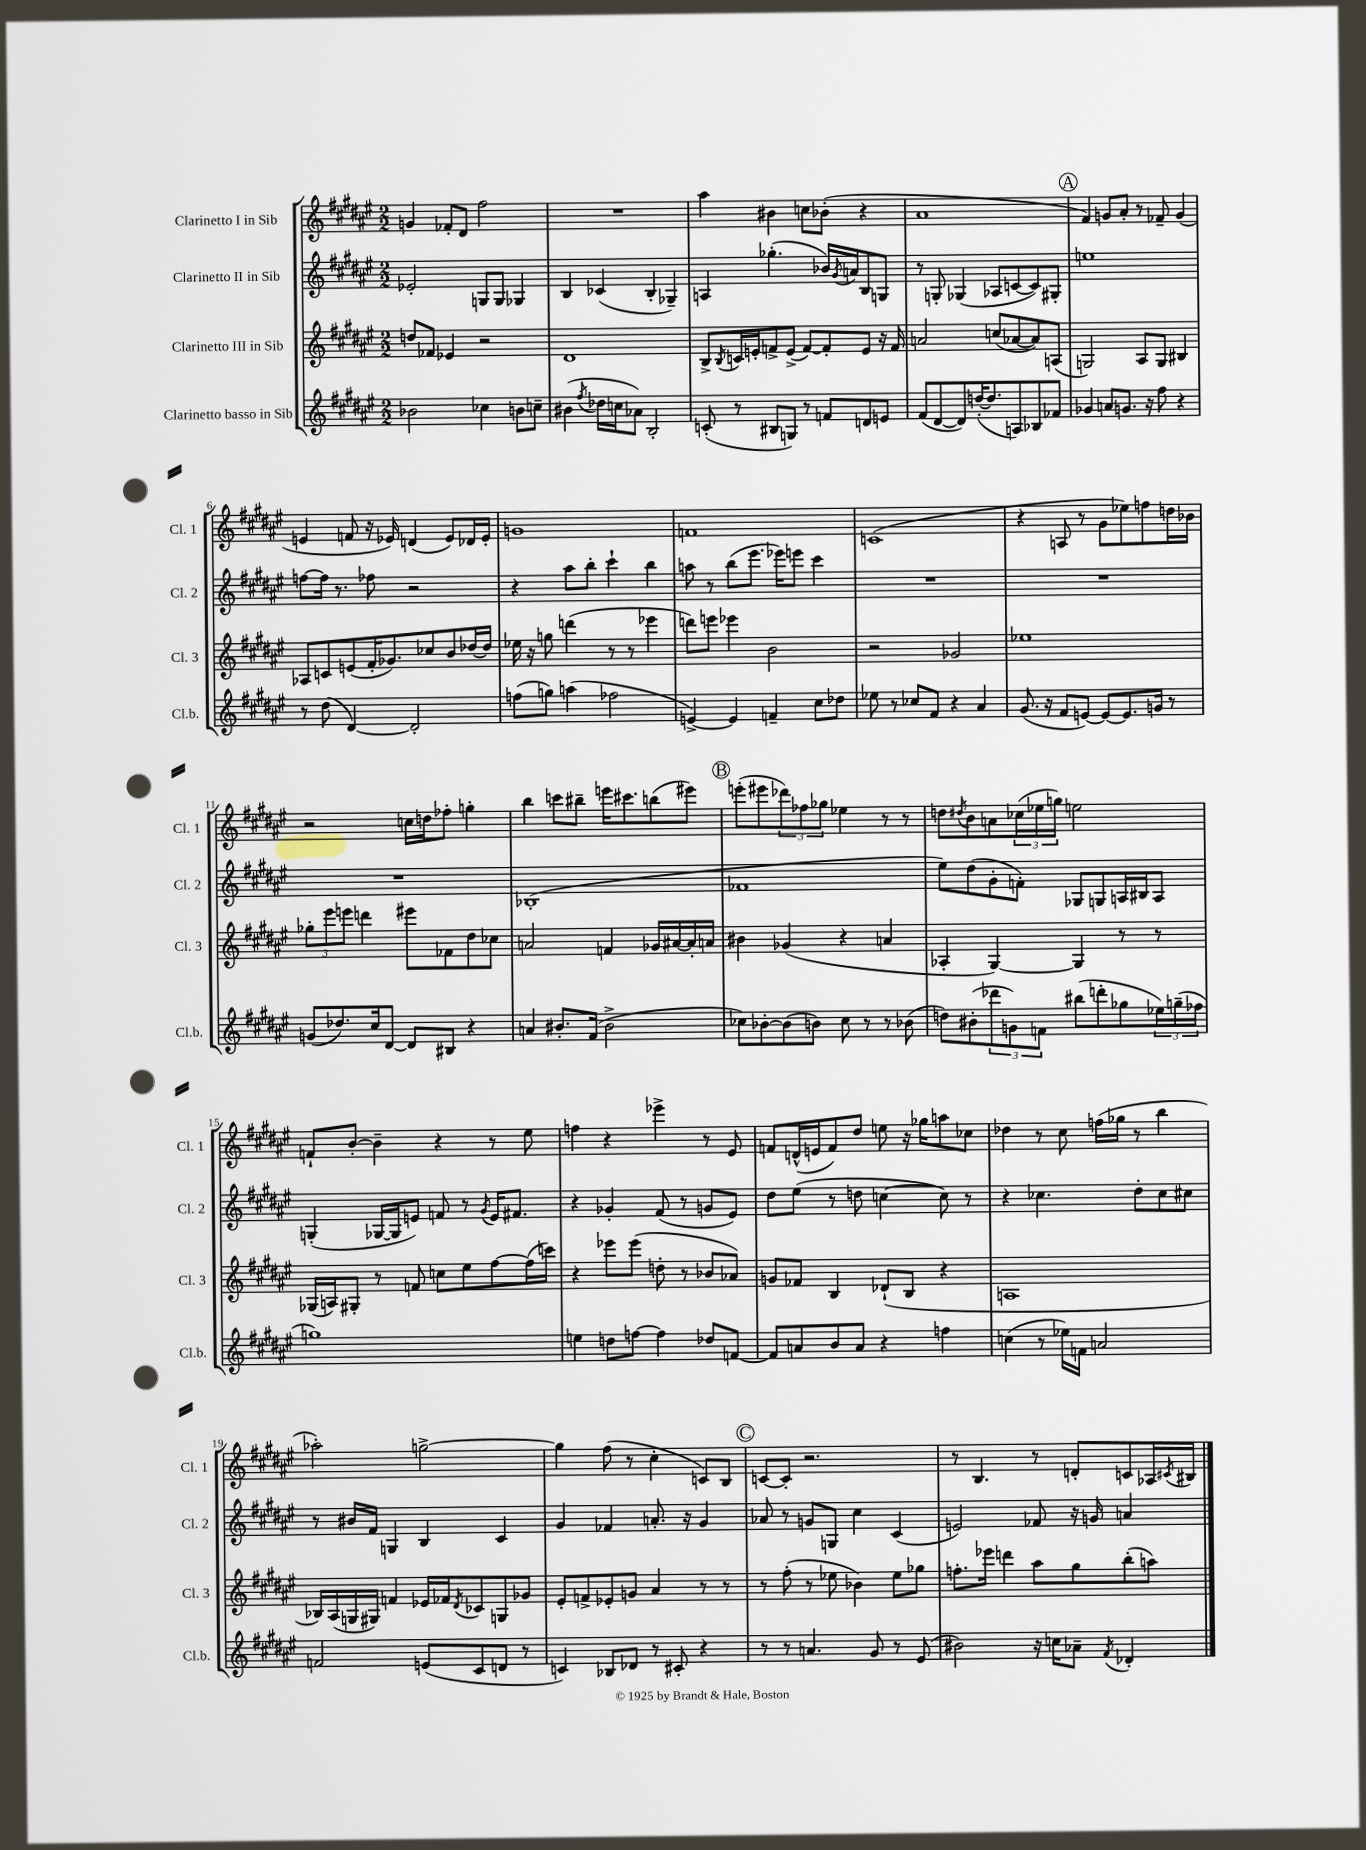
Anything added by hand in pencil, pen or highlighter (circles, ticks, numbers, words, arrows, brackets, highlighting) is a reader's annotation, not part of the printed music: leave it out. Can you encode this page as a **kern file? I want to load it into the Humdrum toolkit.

**kern	**kern	**kern	**kern
*staff4	*staff3	*staff2	*staff1
*clefG2	*clefG2	*clefG2	*clefG2
*k[f#c#g#d#a#e#]	*k[f#c#g#d#a#e#]	*k[f#c#g#d#a#e#]	*k[f#c#g#d#a#e#]
*M2/2	*M2/2	*M2/2	*M2/2
2b-	8dd	2e-'	4g
.	8f-	.	.
.	4e-	.	8f-'
.	.	.	8d#
4cc-	2r	8G	2ff#
.	.	8G	.
8b	.	4G-	.
8cc~	.	.	.
=	=	=	=
(4b#	1d#	4B	1r
8qff#	.	.	.
16dd-	.	(4c-	.
16cc	.	.	.
8a-)	.	.	.
2B'	.	4B'	.
.	.	4G-~)	.
=	=	=	=
(8c'	8B^	4A	4aa#
.	8qB	.	.
8r	16c	.	.
.	16e'	.	.
8B#	8f^	(4.gg-'	4b#
8G)	(8e^	.	.
8r	[8f)	.	8cc
8f	8f']	16b-)	(8b-'
.	.	8qg#	.
.	.	16a	.
8d	8e	8B	4r
8e	16r	8G	.
.	16f	.	.
=	=	=	=
(8f#	2a	8r	1a#
[8d#	.	8G'	.
8d#])	.	(4G-	.
([16dd'	.	.	.
8.dd]	.	.	.
.	(8cc	8A-	.
8A)	[8a-	[8c	.
8B-	8a-])	8c])	.
8f-	(8A	8G#'	.
=	=	=	=
4g-	2G)	1ee	4f#)
8a	.	.	8g
8.g	.	.	8a#'
.	8A#	.	8r
16r	.	.	.
8ff#	8G	.	8f-~
4r	4B#	.	(4g
=	=	=	=
8r	8A-	[8ff	4e
(8dd#	8c	16ff]	.
.	.	8.r	.
[4d#)	(8e	.	8f
.	16f#'	8ff-	16r
.	8.g-)	.	16e-)
2d#']	.	2r	(4d
.	8cc-	.	.
.	8b	.	8e-)
.	[16dd-	.	16d-
.	16dd-]	.	16e-'
=	=	=	=
(8ff	16ee-	4r	1g
.	16r	.	.
8gg)	8gg	.	.
(4aa	(4ddd	8aa#	.
.	.	8bb'	.
2ff-	8r	4ccc#`	.
.	8r	.	.
.	4eee-	4bb	.
=	=	=	=
[4e^)	8ddd)	8aa	1f
.	8eee	8r	.
4e]	4eee-	(8bb	.
.	.	8.eee#	.
4f~	2b	.	.
.	.	16eee-)	.
.	.	8eee	.
8cc#	.	4ccc#	.
8dd-	.	.	.
=	=	=	=
8ee-	2r	1r	(1c
8r	.	.	.
8cc-	.	.	.
8f#	.	.	.
4r	2g-	.	.
4a#	.	.	.
=	=	=	=
(8.g#	1ee-	1r	4r
16r	.	.	.
8f#	.	.	8A
[8e)	.	.	8r
8e_	.	.	8g#
8.e]	.	.	8ee-)
.	.	.	8ff
16g	.	.	.
8r	.	.	16dd
.	.	.	16b-
=	=	=	=
(8g	12gg-'	1r	2r
.	12eee#	.	.
8.dd-)	.	.	.
.	12eee	.	.
.	4ddd	.	.
16cc#	.	.	.
[8d#	.	.	.
8d#]	8eee#	.	16cc
.	.	.	16dd
8B#	8f-	.	8ff-'
4r	8dd#	.	4gg'
.	8cc-	.	.
=	=	=	=
4a	2a	(1B-'	4bb
8.b#'	.	.	8ccc
.	.	.	8bb#~
(16f#	.	.	.
2b#^	4f	.	16eee
.	.	.	8.ccc#
.	16g-	.	(8bb
.	[16a#	.	.
.	16a#']	.	8eee#)
.	16a	.	.
=	=	=	=
8cc-)	4b#	1f-	(8eee'
[8b-'	.	.	8eee#
(8b-]	(4g-	.	12ddd-)
.	.	.	12ff-
8b)	.	.	.
.	.	.	12gg-
8cc-	4r	.	4ee-
8r	.	.	.
8r	4a	.	8r
(8b-	.	.	8r
=	=	=	=
8dd)	4A-'	8ee#)	8dd
.	.	.	8qdd#
(8b#'	.	(8dd#	8b
12ddd-	[4G#)	8g#'	8a
12g)	.	.	.
.	.	8f')	(24cc-
12f	.	.	24ee-
.	.	.	24gg)
(8bb#	4G#]	8G-	2ee
8ddd'	.	8G	.
8gg-	8r	16A	.
.	.	16B#	.
24ee-)	8r	8A	.
(24gg~	.	.	.
24ff-	.	.	.
=	=	=	=
1gg)	(16G-	(4G'	8f`
.	16A)	.	.
.	8G#'	.	[8b'
.	8r	[16G-	4b~]
.	.	16G-]	.
.	8f	8e)	.
.	8cc	8f	4r
.	8ee#	8r	.
.	.	8qg#	.
.	[8ff#	16e	8r
.	.	8.f#	.
.	(16ff#]	.	8ee#
.	16ccc)	.	.
=	=	=	=
4ee	4r	4r	4ff
8dd	8eee-	4g-'	4r
[8ff	(8eee-	.	.
4ff]	8dd'	(8f#	4eee-^
.	8r	8r	.
8dd-	8b-	8g	8r
[8f	8a-)	8e#)	8e#
=	=	=	=
8f]	8g	8dd#	8f
8a	8f-	(8ee#	(16d^^
.	.	.	16e
8b	4B	8r	8f)
8a	.	8dd	8dd#
4r	(8d-`	[4cc	8ee
.	8B	.	16r
.	.	.	16gg-
4ff	4r	8cc])	8aa
.	.	8r	8cc-
=	=	=	=
(4cc	1A	4r	4dd-
8r	.	4.cc-	8r
16ee-)	.	.	8cc#
16f	.	.	.
2a	.	.	(16ff
.	.	.	16gg-
.	.	8dd#'	8r
.	.	8cc-	4bb
.	.	8cc#	.
=	=	=	=
2f	16B-)	8r	2aa-')
.	(16A#	.	.
.	16G	16b#	.
.	16G#)	16f#	.
.	4f	4G	.
(8e	16e-	4B	[2gg^
.	16f-	.	.
.	8qd#	.	.
8c#	8c-	.	.
8d	8G	4c#	.
8r	8g-	.	.
=	=	=	=
4c)	8e#'	4g#	4gg]
.	8f^	.	.
8B-	8e-'	4f-	(8ff#
8d-	8g	.	8r
8r	4a#	8.a'	4cc#'
8c#'	.	.	.
.	.	16r	.
4r	8r	4g#	8c)
.	8r	.	8B
=	=	=	=
8r	8r	8a-	[8c
8r	(8ff#'	8r	8c']
4.a	8r	8g	2.r
.	8ee-	8G	.
.	4b-)	4cc#	.
8g#	.	.	.
8r	8ee-	(4c#	.
(8e#	8gg-	.	.
=	=	=	=
2b#)	8.ff'	2e)	8r
.	.	.	4.B
.	16eee-	.	.
.	4ddd	.	.
16r	8aa#	8f-	8r
16cc	.	.	.
8a-~	8gg#	16r	8d'
.	.	16g	.
8qf#	.	.	.
4d-'	(8bb'	4a	8c
.	8aa)	.	16A-
.	.	.	8qc#
.	.	.	16B#
==	==	==	==
*-	*-	*-	*-
